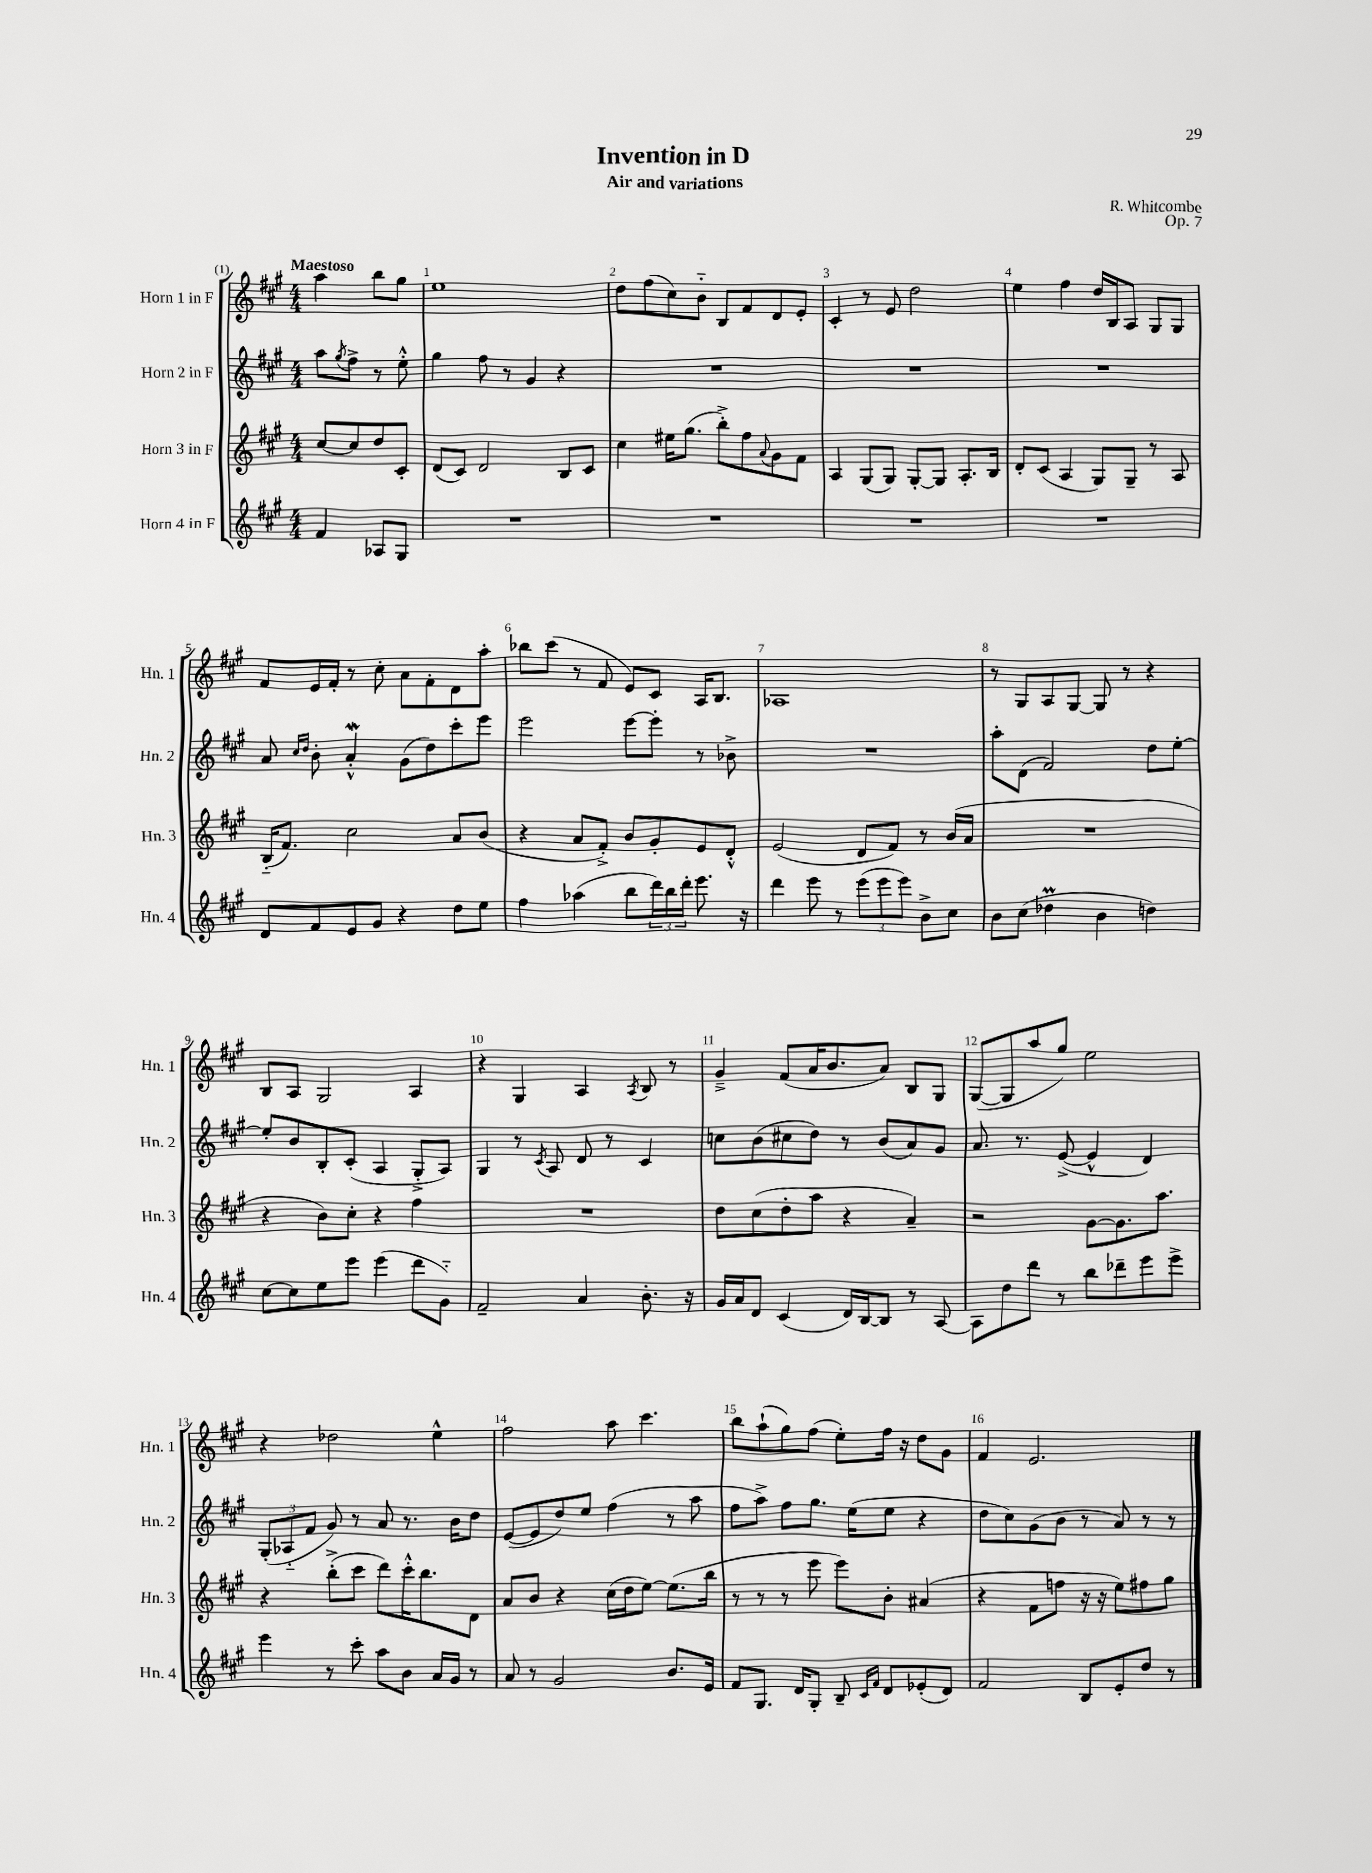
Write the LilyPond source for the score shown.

\header { title = "Invention in D" composer = "R. Whitcombe" subtitle = "Air and variations" opus = "Op. 7" }
<<
\new StaffGroup <<
\new Staff = "s0" \with { instrumentName = "Horn 1 in F" shortInstrumentName = "Hn. 1" } {
    \clef treble \key a \major \numericTimeSignature \time 4/4 \partial 2 \tempo "Maestoso"
    a''4 b''8 gis''8 |
    e''1 |
    d''8 fis''8( cis''8) b'8-_ b8 fis'8 d'8 e'8-. |
    cis'4-. r8 e'8 d''2 |
    e''4 fis''4 d''16 b16 a8 gis8 gis8 |
    fis'8 e'16 fis'16-. r8 cis''8-. a'8 fis'8-. d'8 a''8-. |
    bes''8 cis'''8( r8 fis'8 e'8) cis'8 a16 b8. |
    aes1 |
    r8 gis8 a8 gis8~ gis8 r8 r4 |
    b8 a8 gis2 a4 |
    r4 gis4 a4 \acciaccatura { a8 } b8 r8 |
    gis'4---> fis'8( a'16 b'8. a'8) b8 gis8 |
    gis8~( gis8 a''8 gis''8) e''2 |
    r4 des''2 e''4-^ |
    fis''2 a''8 cis'''4. |
    b''8 a''8-!( gis''8) fis''8( e''8-.) fis''16 r16 d''8 gis'8 |
    fis'4 e'2. \bar "|." |
}
\new Staff = "s1" \with { instrumentName = "Horn 2 in F" shortInstrumentName = "Hn. 2" } {
    \clef treble \key a \major \numericTimeSignature \time 4/4 \partial 2
    a''8 \acciaccatura { gis''8 } fis''8-> r8 e''8-.-^ |
    gis''4 fis''8 r8 gis'4 r4 |
    R1 |
    R1 |
    R1 |
    a'8 \grace { cis''16 d''16 } b'8-. a'4-.-^\mordent gis'8( d''8) cis'''8-. e'''8 |
    e'''2 e'''8~ e'''8-. r8 bes'8-> |
    R1 |
    a''8-. d'8( fis'2) d''8 e''8~-. |
    e''8-. b'8 b8-. cis'8-.( a4 gis8-.-> a8) |
    gis4 r8 \acciaccatura { cis'8 } a8 d'8 r8 cis'4 |
    c''8 b'8( cis''8 d''8) r8 b'8( a'8) gis'8 |
    a'8. r8. e'8~->( e'4-^ d'4) |
    \tuplet 3/2 { gis8-.( aes8-_ fis'8 } gis'8) r8 a'8 r8. b'16 d''8 |
    e'8~( e'8 d''8) e''8 fis''4( r8 a''8 |
    fis''8 a''8->) fis''8 gis''8. e''16( e''8 r4 |
    d''8 cis''8) gis'8( b'8 r8 a'8) r8 r8 \bar "|." |
}
\new Staff = "s2" \with { instrumentName = "Horn 3 in F" shortInstrumentName = "Hn. 3" } {
    \clef treble \key a \major \numericTimeSignature \time 4/4 \partial 2
    cis''8~ cis''8 d''8 cis'8-. |
    d'8( cis'8) d'2 b8 cis'8 |
    cis''4 eis''16 gis''8.( b''8-.->) fis''8 \appoggiatura { a'8 } gis'8 fis'8 |
    a4 gis8( gis8) gis8~-. gis8 a8.-. b16 |
    d'8-. cis'8( a4 gis8) gis8-- r8 a8 |
    b16-_( fis'8.) cis''2 a'8 b'8( |
    r4 a'8 fis'8-.->) b'8 gis'8-. e'8 d'8-.-^ |
    e'2( d'8 fis'8) r8 b'16( a'16 |
    R1 |
    r4 b'8) cis''8-. r4 fis''4 |
    R1 |
    d''8 cis''8( d''8-. a''8 r4 a'4--) |
    r2 gis'8~ gis'8. a''8. |
    r4 b''8-.->( cis'''8 d'''8) cis'''16-.-^ b''8. d'8 |
    a'8 b'8 r4 cis''16( d''16 e''8~) e''8.( b''16 |
    r8 r8 r8 e'''8 e'''8) b'8-. ais'4( |
    r4 fis'8 f''8 r16 r16 e''8) fis''8 gis''8 \bar "|." |
}
\new Staff = "s3" \with { instrumentName = "Horn 4 in F" shortInstrumentName = "Hn. 4" } {
    \clef treble \key a \major \numericTimeSignature \time 4/4 \partial 2
    fis'4 aes8 gis8 |
    R1 |
    R1 |
    R1 |
    R1 |
    d'8 fis'8 e'8 gis'8 r4 d''8 e''8 |
    fis''4 aes''4( b''8 \tuplet 3/2 { d'''16) b''16 d'''16-. } e'''8. r16 |
    d'''4 e'''8 r8 \tuplet 3/2 { e'''8( e'''8 e'''8) } b'8-> cis''8 |
    b'8 cis''8( des''4\prall b'4 d''4) |
    cis''8~ cis''8 e''8 e'''8 e'''4( d'''8 gis'8-_) |
    fis'2-- a'4 b'8.-. r16 |
    gis'16 a'16 d'8 cis'4( d'16) b16~ b8 r8 a8~ |
    a8 d''8 d'''8 r8 b''8 des'''8-- e'''8 e'''8-> |
    e'''4 r8 cis'''8-. a''8 b'8 a'16 gis'16 r8 |
    a'8 r8 gis'2 b'8. e'16 |
    fis'8 gis8. d'16 gis8-. b8-- \grace { cis'16 fis'16 } d'8 ees'8-.( d'8) |
    fis'2 b8 e'8-. d''8 r8 \bar "|." |
}
>>
>>
\layout { \context { \Score \override BarNumber.break-visibility = ##(#f #t #t) barNumberVisibility = #all-bar-numbers-visible } }
